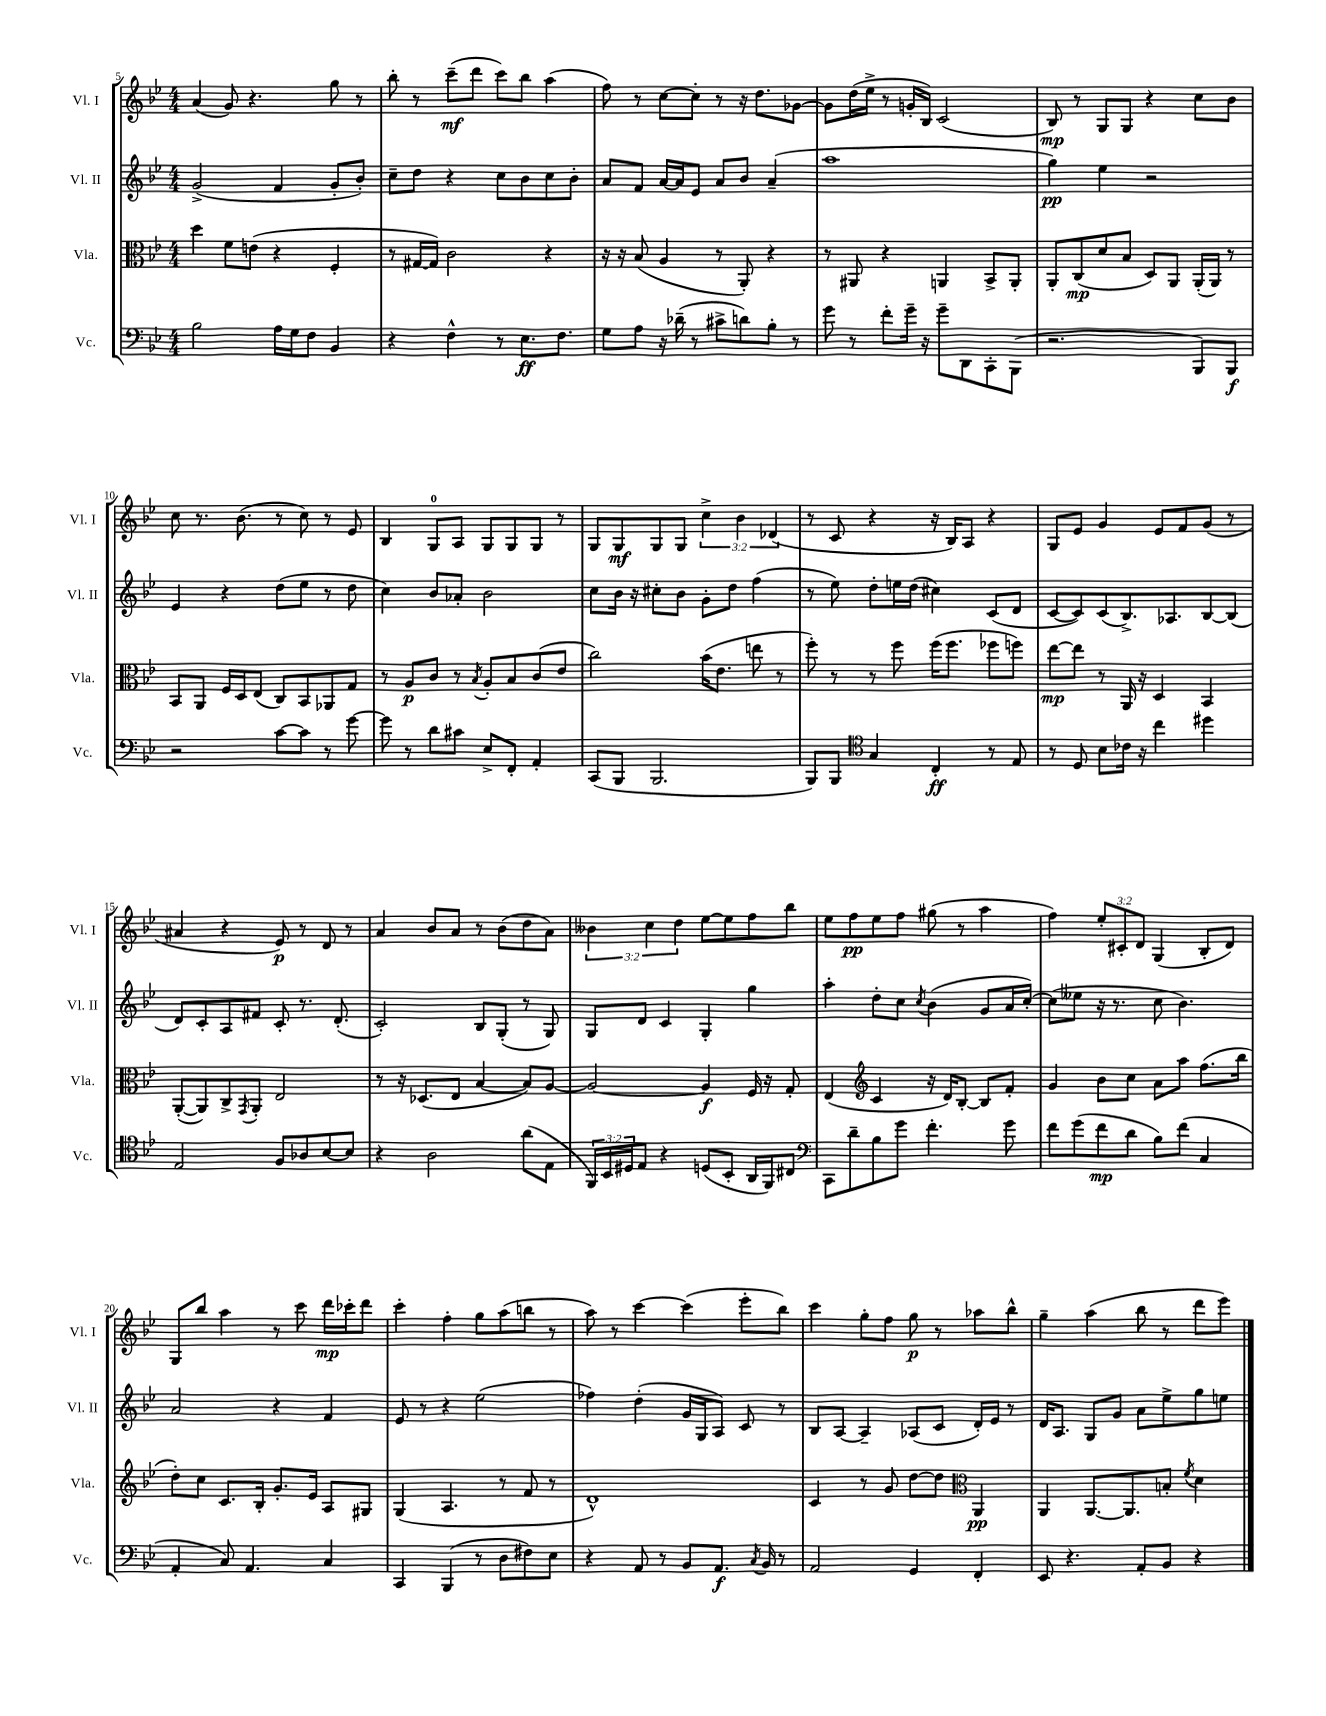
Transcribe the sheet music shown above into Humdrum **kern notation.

**kern	**dynam	**kern	**dynam	**kern	**dynam	**kern	**dynam
*part4	*part4	*part3	*part3	*part2	*part2	*part1	*part1
*staff4	*staff4	*staff3	*staff3	*staff2	*staff2	*staff1	*staff1
*I"Vc.	*	*I"Vla.	*	*I"Vl. II	*	*I"Vl. I	*
*I'Vc.	*	*I'Vla.	*	*I'Vl. II	*	*I'Vl. I	*
*clefF4	*	*clefC3	*	*clefG2	*	*clefG2	*
*k[b-e-]	*	*k[b-e-]	*	*k[b-e-]	*	*k[b-e-]	*
*M4/4	*	*M4/4	*	*M4/4	*	*M4/4	*
=5	=5	=5	=5	=5	=5	=5	=5
2B-\	.	4dd\	.	(2g^/	.	(4a/	.
.	.	8f\L	.	.	.	8g/)	.
.	.	(8en\J	.	.	.	4.r	.
16A\LL	.	4r	.	4f/	.	.	.
16G\J	.	.	.	.	.	.	.
8F\J	.	.	.	.	.	.	.
4BB-/	.	4F'/	.	8g'/L	.	8gg\	.
.	.	.	.	8b-'/J)	.	8r	.
=6	=6	=6	=6	=6	=6	=6	=6
4r	.	8r	.	8cc~\L	.	8bb-'\	.
.	.	[16G#X/LL	.	8dd\J	.	8r	.
.	.	16G#/JJ])	.	.	.	.	.
4F^^\	.	2c\	.	4r	.	(8ccc~\L	mf
.	.	.	.	.	.	8ddd\J	.
8r	.	.	.	8cc\L	.	8ccc\L)	.
8.E-\L	ff	.	.	8b-\	.	8bb-\J	.
.	.	4r	.	8cc\	.	(4aa\	.
8.F\J	.	.	.	.	.	.	.
.	.	.	.	8b-'\J	.	.	.
=7	=7	=7	=7	=7	=7	=7	=7
8G\L	.	16r	.	8a/L	.	8ff\)	.
.	.	16r	.	.	.	.	.
8A\J	.	(8B-/	.	8f/J	.	8r	.
16r	.	4A/	.	[16a/LL	.	[8cc\L	.
(16d-X~\	.	.	.	16a/J]	.	.	.
8r	.	.	.	8e-/J	.	8cc'\J]	.
8c#X^\L	.	8r	.	8a/L	.	8r	.
8dn\)	.	8AA'/)	.	8b-/J	.	16r	.
.	.	.	.	.	.	8.dd\L	.
8B-'\J	.	4r	.	(4a~/	.	.	.
8r	.	.	.	.	.	[8g-X\J	.
=8	=8	=8	=8	=8	=8	=8	=8
8g\	.	8r	.	1aa	.	8g-\L]	.
8r	.	8AA#X/	.	.	.	(16dd\L	.
.	.	.	.	.	.	16ee-^\JJ	.
8f'\L	.	4r	.	.	.	8r	.
16g~\Jk	.	.	.	.	.	16gn'/LL	.
16r	.	.	.	.	.	16B-/JJ)	.
8g~\L	.	4AAn/	.	.	.	(2c/	.
8DD\	.	.	.	.	.	.	.
8CC'\	.	8BB-^/L	.	.	.	.	.
(8BBB-\J	.	8AA'/J	.	.	.	.	.
=9	=9	=9	=9	=9	=9	=9	=9
2.r	.	8AA'/L	.	4gg\)	pp	8B-/)	mp
.	.	(8C/	mp	.	.	8r	.
.	.	8d/	.	4ee-\	.	8G/L	.
.	.	8B-/J	.	.	.	8G/J	.
.	.	8D/L)	.	2r	.	4r	.
.	.	8AA/J	.	.	.	.	.
8BBB-/L)	.	(16AA'/LL	.	.	.	8cc\L	.
.	.	16AA/JJ)	.	.	.	.	.
8BBB-/J	f	8r	.	.	.	8b-\J	.
!!LO:LB:g=z
=10	=10	=10	=10	=10	=10	=10	=10
2r	.	8BB-/L	.	4e-/	.	8cc\	.
.	.	8AA/J	.	.	.	8.r	.
.	.	16F/LL	.	4r	.	.	.
.	.	16D/J	.	.	.	(8.b-\	.
.	.	(8E-/J	.	.	.	.	.
[8c\L	.	8C/L)	.	(8dd\L	.	8r	.
8c\J]	.	8BB-/	.	8ee-\J	.	8cc\)	.
8r	.	8AA-X/	.	8r	.	8r	.
[8g\	.	8G/J	.	8dd\	.	8e-/	.
=11	=11	=11	=11	=11	=11	=11	=11
8g\]	.	8r	.	4cc\)	.	4B-/	.
8r	.	8A/L	p	.	.	.	.
8d\L	.	8c/J	.	8b-/L	.	8G/L	.
8c#X\J	.	8r	.	8a-X'/J	.	8A/J	.
.	.	8qB-/	.	.	.	.	.
8E-^/L	.	8A'/L	.	2b-\	.	8G/L	.
8FF'/J	.	8B-/	.	.	.	8G/	.
4AA'/	.	(8c/	.	.	.	8G/J	.
.	.	8e-/J	.	.	.	8r	.
=12	=12	=12	=12	=12	=12	=12	=12
(8CC/L	.	2cc\)	.	8cc\L	.	8G/L	.
8BBB-/J	.	.	.	16b-\Jk	.	8G/	mf
.	.	.	.	16r	.	.	.
2.BBB-/	.	.	.	8cc#X'\L	.	8G/	.
.	.	.	.	8b-\J	.	8G/J	.
.	.	(16b-\KL	.	8g'\L	.	6cc^\	.
.	.	8.e-\J	.	.	.	.	.
.	.	.	.	8dd\J	.	.	.
.	.	.	.	.	.	6b-\	.
.	.	8een\	.	(4ff\	.	.	.
.	.	.	.	.	.	(6d-X/	.
.	.	8r	.	.	.	.	.
=13	=13	=13	=13	=13	=13	=13	=13
8BBB-/L)	.	8ff'\)	.	8r	.	8r	.
8BBB-/J	.	8r	.	8ee-\)	.	8c/	.
*clefC4	*	*	*	*	*	*	*
4G/	.	8r	.	8dd'\L	.	4r	.
.	.	8ff\	.	16een\L	.	.	.
.	.	.	.	(16dd\JJ	.	.	.
4C'/	ff	(16ff\KL	.	4cc#X\)	.	16r	.
.	.	8.ff\J	.	.	.	16B-/KL)	.
.	.	.	.	.	.	8A/J	.
8r	.	8ff-X\L	.	(8c/L	.	4r	.
8E-/	.	8ffn\J)	.	8d/J	.	.	.
=14	=14	=14	=14	=14	=14	=14	=14
8r	.	[8ee-\L	mp	[8c/L	.	8G/L	.
8D/	.	8ee-\J]	.	8c/])	.	8e-/J	.
8B-\L	.	8r	.	(8c/	.	4g/	.
16c-X\Jk	.	16AA/	.	8.B-^/)	.	.	.
16r	.	16r	.	.	.	.	.
4cc\	.	4D/	.	.	.	8e-/L	.
.	.	.	.	8.A-X/	.	.	.
.	.	.	.	.	.	8f/	.
4dd#X\	.	4BB-/	.	[8B-/	.	(8g/J	.
.	.	.	.	(8B-/J]	.	8r	.
!!LO:LB:g=z
=15	=15	=15	=15	=15	=15	=15	=15
2E-/	.	([8AA'/L	.	8d/L)	.	4a#X/	.
.	.	8AA/])	.	8c'/	.	.	.
.	.	8C^/	.	8A/	.	4r	.
.	.	8qGG/	.	.	.	.	.
.	.	8AA'/J	.	8f#X/J	.	.	.
8F/L	.	2E-/	.	8c'/	.	8e-/)	p
8A-X/	.	.	.	8.r	.	8r	.
[8B-/	.	.	.	.	.	8d/	.
.	.	.	.	(8.d'/	.	.	.
8B-/J]	.	.	.	.	.	8r	.
=16	=16	=16	=16	=16	=16	=16	=16
4r	.	8r	.	2c'/)	.	4a/	.
.	.	16r	.	.	.	.	.
.	.	(8.D-X/L	.	.	.	.	.
2A\	.	.	.	.	.	8b-/L	.
.	.	8E-/J	.	.	.	8a/J	.
.	.	[4B-/	.	8B-/L	.	8r	.
.	.	.	.	(8G'/J	.	(8b-\L	.
(8a\L	.	8B-/L])	.	8r	.	8dd\	.
8E-\J	.	[8A/J	.	8G/)	.	8a\J)	.
=17	=17	=17	=17	=17	=17	=17	=17
24FF/LL)	.	2A/_	.	8G/L	.	6b--X\	.
24BB-/	.	.	.	.	.	.	.
24D#X/J	.	.	.	.	.	.	.
8E-/J	.	.	.	8d/J	.	.	.
.	.	.	.	.	.	6cc\	.
4r	.	.	.	4c/	.	.	.
.	.	.	.	.	.	6dd\	.
(8Dn/L	.	4A/]	f	4G'/	.	[8ee-\L	.
8BB-'/J	.	.	.	.	.	8ee-\]	.
16AA/LL	.	16F/	.	4gg\	.	8ff\	.
16FF/J)	.	16r	.	.	.	.	.
8C#X/J	.	8G'/	.	.	.	8bb-\J	.
=18	=18	=18	=18	=18	=18	=18	=18
*clefF4	*	*	*	*	*	*	*
8CC\L	.	(4E-/	.	4aa'\	.	8ee-\L	.
8d~\	.	.	.	.	.	8ff\	pp
*	*	*clefG2	*	*	*	*	*
8B-\	.	4c/	.	8dd'\L	.	8ee-\	.
8g\J	.	.	.	8cc\J	.	8ff\J	.
.	.	.	.	8qcc/	.	.	.
4.f'\	.	16r	.	(4b-\	.	(8gg#X\	.
.	.	16d/KL)	.	.	.	.	.
.	.	[8B-'/J	.	.	.	8r	.
.	.	8B-/L]	.	8g/L	.	4aa\	.
8g\	.	8f'/J	.	16a/L	.	.	.
.	.	.	.	[16cc'/JJ)	.	.	.
=19	=19	=19	=19	=19	=19	=19	=19
8f\L	.	4g/	.	(8cc\L]	.	4ff\)	.
(8g\	.	.	.	8ee--X\J	.	.	.
8f\	mp	8b-\L	.	16r	.	12ee-'/L	.
.	.	.	.	8.r	.	.	.
.	.	.	.	.	.	12c#X'/	.
8d\J	.	8cc\J	.	.	.	.	.
.	.	.	.	.	.	12d/J	.
8B-\L)	.	8a\L	.	8cc\	.	(4G/	.
(8f\J	.	8aa\J	.	4.b-\)	.	.	.
4C/	.	(8.ff\L	.	.	.	8B-'/L	.
.	.	.	.	.	.	8d/J)	.
.	.	16bb-\Jk	.	.	.	.	.
!!LO:LB:g=z
=20	=20	=20	=20	=20	=20	=20	=20
4AA'/	.	8dd'\L)	.	2a/	.	8G/L	.
.	.	8cc\J	.	.	.	8bb-/J	.
8C/)	.	8.c/L	.	.	.	4aa\	.
4.AA/	.	.	.	.	.	.	.
.	.	16B-'/Jk	.	.	.	.	.
.	.	8.g'/L	.	4r	.	8r	.
.	.	.	.	.	.	8ccc\	.
.	.	16e-/Jk	.	.	.	.	.
4C/	.	8A/L	.	4f/	.	16ddd\LL	mp
.	.	.	.	.	.	16ccc-X'\J	.
.	.	8G#X/J	.	.	.	8ddd\J	.
=21	=21	=21	=21	=21	=21	=21	=21
4CC/	.	(4G/	.	8e-/	.	4ccc'\	.
.	.	.	.	8r	.	.	.
(4BBB-/	.	4.A/	.	4r	.	4ff'\	.
8r	.	.	.	(2ee-\	.	8gg\L	.
8D\L	.	8r	.	.	.	(8aa\	.
8F#X\)	.	8f/	.	.	.	8bbn\J	.
8E-\J	.	8r	.	.	.	8r	.
=22	=22	=22	=22	=22	=22	=22	=22
4r	.	1d^^)	.	4ff-X\)	.	8aa\)	.
.	.	.	.	.	.	8r	.
8AA/	.	.	.	(4dd'\	.	[4ccc\	.
8r	.	.	.	.	.	.	.
8BB-/L	.	.	.	16g/LL	.	(4ccc\]	.
.	.	.	.	16G/J	.	.	.
8.AA/J	f	.	.	8A/J)	.	.	.
.	.	.	.	8c/	.	8eee-'\L	.
8qC/	.	.	.	.	.	.	.
16BB-/	.	.	.	.	.	.	.
8r	.	.	.	8r	.	8bb-\J)	.
=23	=23	=23	=23	=23	=23	=23	=23
2AA/	.	4c/	.	8B-/L	.	4ccc\	.
.	.	.	.	[8A/J	.	.	.
.	.	8r	.	4A~/]	.	8gg'\L	.
.	.	8g/	.	.	.	8ff\J	.
4GG/	.	[8dd\L	.	(8A-X/L	.	8gg\	p
.	.	8dd\J]	.	8c/J	.	8r	.
*	*	*clefC3	*	*	*	*	*
4FF'/	.	4AA/	pp	16d'/LL)	.	8aa-X\L	.
.	.	.	.	16e-/JJ	.	.	.
.	.	.	.	8r	.	8bb-^^\J	.
=24	=24	=24	=24	=24	=24	=24	=24
8EE-/	.	4AA/	.	16d/KL	.	4gg~\	.
.	.	.	.	8.A/J	.	.	.
4.r	.	.	.	.	.	.	.
.	.	[8.AA/L	.	8G/L	.	(4aa\	.
.	.	.	.	8g/J	.	.	.
.	.	8.AA/]	.	.	.	.	.
8AA'/L	.	.	.	8a\L	.	8bb-\	.
8BB-/J	.	8Bn'/J	.	8ee-^\	.	8r	.
.	.	8qf/	.	.	.	.	.
4r	.	4d\	.	8gg\	.	8ddd\L	.
.	.	.	.	8een\J	.	8eee-\J)	.
==	==	==	==	==	==	==	==
*-	*-	*-	*-	*-	*-	*-	*-
